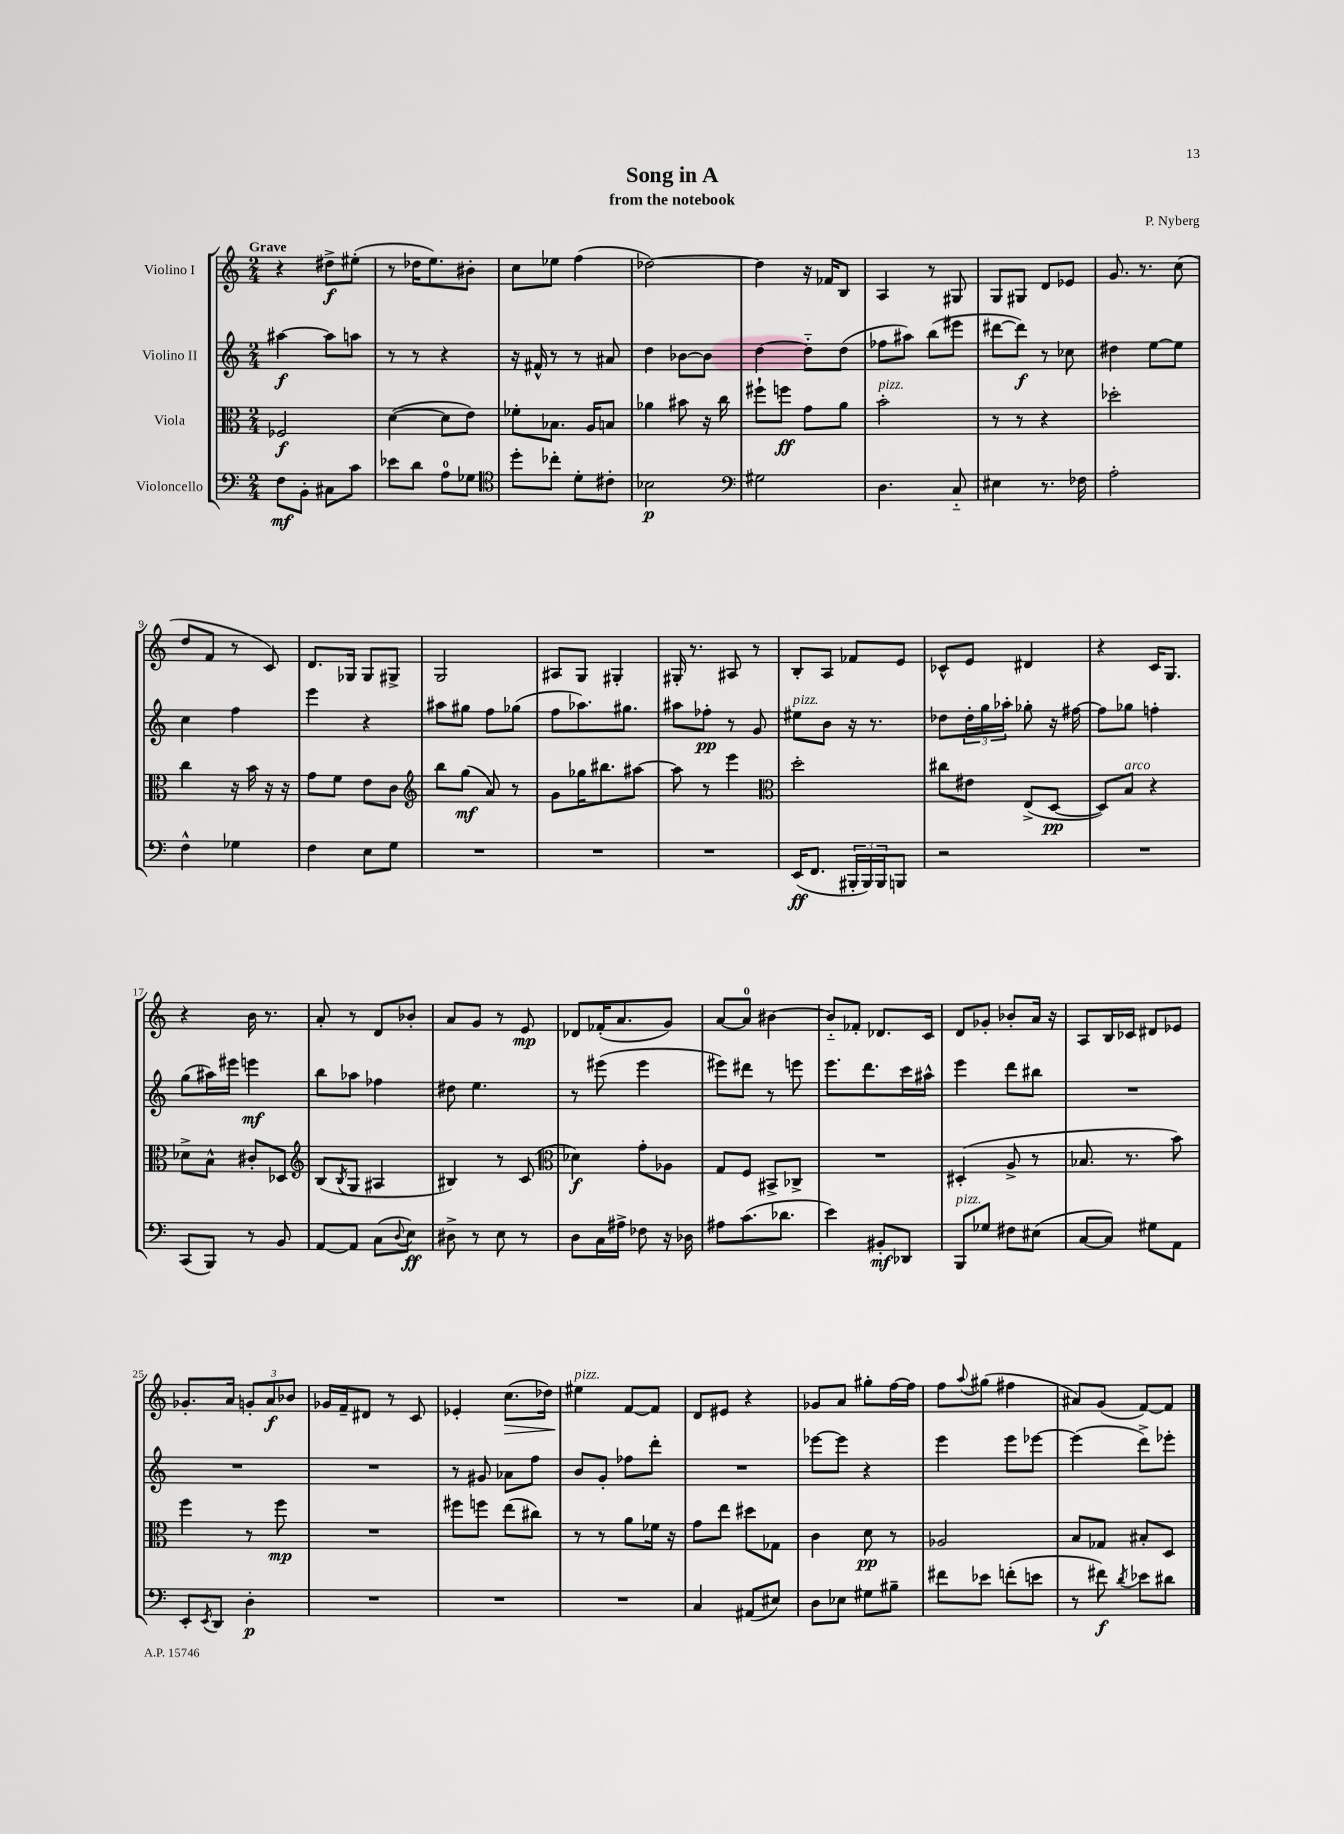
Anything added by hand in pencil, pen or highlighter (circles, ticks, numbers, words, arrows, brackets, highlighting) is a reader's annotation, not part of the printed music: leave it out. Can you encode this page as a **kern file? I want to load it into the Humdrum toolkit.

**kern	**dynam	**kern	**dynam	**kern	**dynam	**kern	**dynam
*part4	*part4	*part3	*part3	*part2	*part2	*part1	*part1
*staff4	*staff4	*staff3	*staff3	*staff2	*staff2	*staff1	*staff1
*I"Violoncello	*	*I"Viola	*	*I"Violino II	*	*I"Violino I	*
*clefF4	*	*clefC3	*	*clefG2	*	*clefG2	*
*k[]	*	*k[]	*	*k[]	*	*k[]	*
*M2/4	*	*M2/4	*	*M2/4	*	*M2/4	*
=1	=1	=1	=1	=1	=1	=1	=1
!	!	!	!	!	!	!LO:TX:a:B:t=Grave	!
8F\L	mf	2F-X/	f	[4aa#X\	f	4r	.
8BB'\J	.	.	.	.	.	.	.
8C#X\L	.	.	.	8aa#\L]	.	8dd#X^\L	f
8c\J	.	.	.	8aan\J	.	(8ee#X'\J	.
=2	=2	=2	=2	=2	=2	=2	=2
8e-X\L	.	([4d\	.	8r	.	8r	.
8d\J	.	.	.	8r	.	16dd-X\KL	.
.	.	.	.	.	.	8.ee\)	.
8A\L	.	8d\L]	.	4r	.	.	.
8G-X\J	.	8e\J)	.	.	.	8b#X'\J	.
=3	=3	=3	=3	=3	=3	=3	=3
*clefC4	*	*	*	*	*	*	*
8dd'\L	.	8f-X'\L	.	16r	.	8cc\L	.
.	.	.	.	16f#X^^/	.	.	.
8cc-X'\J	.	8.B-X\J	.	8r	.	8ee-X\J	.
8d'\L	.	.	.	8r	.	(4ff\	.
.	.	16A/KL	.	.	.	.	.
8c#X'\J	.	8Bn/J	.	8a#X/	.	.	.
=4	=4	=4	=4	=4	=4	=4	=4
2B-X\	p	4a-X\	.	4dd\	.	[2dd-X\)	.
.	.	8b#X\	.	[8b-X\L	.	.	.
.	.	16r	.	8b-\J]	.	.	.
.	.	16cc\	.	.	.	.	.
=5	=5	=5	=5	=5	=5	=5	=5
*clefF4	*	*	*	*	*	*	*
2G#X\	.	8ff#X`\L	.	[4dd\	.	4dd-\]	.
.	.	8ffn\J	ff	.	.	.	.
.	.	8g\L	.	8dd\L]	.	16r	.
.	.	.	.	.	.	16f-X/KL	.
.	.	8a\J	.	(8dd\J	.	8B/J	.
=6	=6	=6	=6	=6	=6	=6	=6
!	!	!LO:TX:a:i:t=pizz.	!	!	!	!	!
4.D\	.	2b'\	.	8ff-X\L	.	4A/	.
.	.	.	.	8aa#X\J)	.	.	.
.	.	.	.	(8bb\L	.	8r	.
8C/	.	.	.	8eee#X\J	.	8G#X/	.
=7	=7	=7	=7	=7	=7	=7	=7
4E#X\	.	8r	.	[8ddd#X\L	.	8G/L	.
.	.	8r	.	8ddd#\J])	f	8G#X/J	.
8.r	.	4r	.	8r	.	8d/L	.
.	.	.	.	8cc-X\	.	8e-X/J	.
16F-X\	.	.	.	.	.	.	.
=8	=8	=8	=8	=8	=8	=8	=8
2A'\	.	2dd-X'\	.	4dd#X\	.	8.g/	.
.	.	.	.	.	.	8.r	.
.	.	.	.	[8ee\L	.	.	.
.	.	.	.	8ee\J]	.	(8cc\	.
!!LO:LB:g=z
=9	=9	=9	=9	=9	=9	=9	=9
4F^^\	.	4cc\	.	4cc\	.	8dd/L	.
.	.	.	.	.	.	8f/J	.
4G-X\	.	16r	.	4ff\	.	8r	.
.	.	16b\	.	.	.	.	.
.	.	16r	.	.	.	8c/)	.
.	.	16r	.	.	.	.	.
=10	=10	=10	=10	=10	=10	=10	=10
4F\	.	8g\L	.	4eee\	.	8.d/L	.
.	.	8f\J	.	.	.	.	.
.	.	.	.	.	.	16G-X/Jk	.
8E\L	.	8e\L	.	4r	.	8G-/L	.
8G\J	.	8c\J	.	.	.	8G#X^/J	.
=11	=11	=11	=11	=11	=11	=11	=11
*	*	*clefG2	*	*	*	*	*
2r	.	8bb\L	.	8aa#X\L	.	2G/	.
.	.	(8gg\J	mf	8gg#X\J	.	.	.
.	.	8a/)	.	8ff\L	.	.	.
.	.	8r	.	(8gg-X\J	.	.	.
=12	=12	=12	=12	=12	=12	=12	=12
2r	.	8g\L	.	8ff\L	.	8A#X/L	.
.	.	16gg-X\K	.	8.aa-X\)	.	8G/J	.
.	.	8.bb#X\	.	.	.	.	.
.	.	.	.	.	.	4G#X'/	.
.	.	.	.	8.gg#X\J	.	.	.
.	.	[8aa#X\J	.	.	.	.	.
=13	=13	=13	=13	=13	=13	=13	=13
2r	.	8aa#\]	.	8aa#X\L	.	16G#X'/	.
.	.	.	.	.	.	8.r	.
.	.	8r	.	8ff-X'\J	pp	.	.
.	.	4eee\	.	8r	.	8A#X/	.
.	.	.	.	8g/	.	8r	.
=14	=14	=14	=14	=14	=14	=14	=14
*	*	*clefC3	*	*	*	*	*
!	!	!	!	!LO:TX:a:i:t=pizz.	!	!	!
(16EE/KL	ff	2dd'\	.	8ee#X\L	.	8B'/L	.
8.FF/J	.	.	.	.	.	.	.
.	.	.	.	8b\J	.	8A/J	.
24BBB#X'/LL	.	.	.	16r	.	8f-X/L	.
24BBB#/)	.	.	.	.	.	.	.
.	.	.	.	8.r	.	.	.
24BBB#/J	.	.	.	.	.	.	.
8BBBn/J	.	.	.	.	.	8e/J	.
=15	=15	=15	=15	=15	=15	=15	=15
2r	.	8cc#X\L	.	8dd-X\L	.	8c-X^^/L	.
.	.	8e#X\J	.	24dd-'\L	.	8e/J	.
.	.	.	.	24gg\	.	.	.
.	.	.	.	24aa-X'\JJ	.	.	.
.	.	(8E^/L	.	8gg-X'\	.	4d#X/	.
.	.	[8D/J	pp	16r	.	.	.
.	.	.	.	[16ff#X\	.	.	.
=16	=16	=16	=16	=16	=16	=16	=16
2r	.	8D/L])	.	8ff#\L]	.	4r	.
!	!	!LO:TX:a:i:t=arco	!	!	!	!	!
.	.	8B/J	.	8gg-X\J	.	.	.
.	.	4r	.	4ffn'\	.	16c/KL	.
.	.	.	.	.	.	8.G/J	.
!!LO:LB:g=z
=17	=17	=17	=17	=17	=17	=17	=17
(8CC/L	.	8d-X^\L	.	(8gg\L	.	4r	.
8BBB/J)	.	8B^^\J	.	16aa#X\L)	.	.	.
.	.	.	.	16eee#X\JJ	.	.	.
8r	.	8c#X'/L	.	4eeen\	mf	16b\	.
.	.	.	.	.	.	8.r	.
8BB/	.	8D-X/J	.	.	.	.	.
=18	=18	=18	=18	=18	=18	=18	=18
*	*	*clefG2	*	*	*	*	*
[8AA/L	.	(8B/L	.	8bb\L	.	8a'/	.
.	.	8qB/	.	.	.	.	.
8AA/J]	.	8G/J	.	8aa-X\J	.	8r	.
(8C\L	.	4A#X/	.	4ff-X\	.	8d/L	.
8qqD/	.	.	.	.	.	.	.
8E\J)	ff	.	.	.	.	8b-X'/J	.
=19	=19	=19	=19	=19	=19	=19	=19
8D#X^\	.	4B#X/)	.	8dd#X\	.	8a/L	.
8r	.	.	.	4.ee\	.	8g/J	.
8E\	.	8r	.	.	.	8r	.
8r	.	(8c/	.	.	.	8e/	mp
=20	=20	=20	=20	=20	=20	=20	=20
*	*	*clefC3	*	*	*	*	*
8D\L	.	4d-X\)	f	8r	.	8d-X/L	.
16C\L	.	.	.	(8eee#X\	.	(16f-X'/K	.
16A#X^\JJ	.	.	.	.	.	8.a/	.
8F-X\	.	8g'\L	.	4eee#\	.	.	.
16r	.	8A-X\J	.	.	.	8g/J)	.
16D-X\	.	.	.	.	.	.	.
=21	=21	=21	=21	=21	=21	=21	=21
8A#X\L	.	8G/L	.	8eee#X\L)	.	[8a/L	.
(8.c\	.	8F/J	.	8ddd#X\J	.	8a/J]	.
.	.	8BB#X^/L	.	8r	.	[4b#X\	.
8.d-X\J	.	.	.	.	.	.	.
.	.	8C-X^/J	.	8eeen\	.	.	.
=22	=22	=22	=22	=22	=22	=22	=22
4e\)	.	2r	.	8.eee\L	.	8b#/L]	.
.	.	.	.	.	.	8f-X'/J	.
.	.	.	.	8.ddd\	.	.	.
8BB#X'/L	mf	.	.	.	.	8.d-X/L	.
8DD-X/J	.	.	.	16ccc\L	.	.	.
.	.	.	.	16aa#X^^\JJ	.	16c/Jk	.
=23	=23	=23	=23	=23	=23	=23	=23
!LO:TX:a:i:t=pizz.	!	!	!	!	!	!	!
8BBB/L	.	(4D#X'/	.	4eee\	.	8d/L	.
8G-X/J	.	.	.	.	.	8g-X'/J	.
8F#X\L	.	8A^/	.	8ddd\L	.	8b-X'/L	.
(8E#X\J	.	8r	.	8bb#X\J	.	16a/Jk	.
.	.	.	.	.	.	16r	.
=24	=24	=24	=24	=24	=24	=24	=24
[8C/L	.	8.B-X/	.	2r	.	8A/L	.
8C/J])	.	.	.	.	.	16B/L	.
.	.	8.r	.	.	.	16c-X/JJ	.
8G#X\L	.	.	.	.	.	8d#X/L	.
8AA\J	.	8b\)	.	.	.	8e-X/J	.
!!LO:LB:g=z
=25	=25	=25	=25	=25	=25	=25	=25
8EE'/L	.	4ff\	.	2r	.	8.g-X'/L	.
8qEE/	.	.	.	.	.	.	.
8DD/J	.	.	.	.	.	.	.
.	.	.	.	.	.	16a/Jk	.
4D'\	p	8r	.	.	.	12gn'/L	.
.	.	.	.	.	.	12a/	f
.	.	8ff\	mp	.	.	.	.
.	.	.	.	.	.	12b-X/J	.
=26	=26	=26	=26	=26	=26	=26	=26
2r	.	2r	.	2r	.	16g-X/LL	.
.	.	.	.	.	.	16f~/J	.
.	.	.	.	.	.	8d#X/J	.
.	.	.	.	.	.	8r	.
.	.	.	.	.	.	8c/	.
=27	=27	=27	=27	=27	=27	=27	=27
2r	.	8ff#X\L	.	8r	.	4e-X'/	.
.	.	8ffn\J	.	8g#X/	.	.	.
!	!	!	!	!	!	!	!LO:HP:b
.	.	(8ee\L	.	8a-X\L	.	(8.cc\L	>
.	.	8cc#X\J)	.	8ff\J	.	.	.
.	.	.	.	.	.	16dd-X\Jk)	.
=28	=28	=28	=28	=28	=28	=28	=28
!	!	!	!	!	!	!LO:TX:a:i:t=pizz.	!
2r	.	8r	.	8b/L	.	4ee#X\	.
.	.	8r	.	8g'/J	.	.	.
.	.	8a\L	.	8ff-X\L	.	[8f/L	]
.	.	16f-X\Jk	.	8ddd'\J	.	8f/J]	.
.	.	16r	.	.	.	.	.
=29	=29	=29	=29	=29	=29	=29	=29
4C/	.	8g\L	.	2r	.	8d/L	.
.	.	8ee\J	.	.	.	8e#X/J	.
(8AA#X/L	.	8dd#X\L	.	.	.	4r	.
8E#X/J)	.	8G-X\J	.	.	.	.	.
=30	=30	=30	=30	=30	=30	=30	=30
8D\L	.	4c\	.	[8eee-X\L	.	8g-X/L	.
8E-X\J	.	.	.	8eee-\J]	.	8a/J	.
8G#X\L	.	8d\	pp	4r	.	8gg#X'\L	.
8B#X~\J	.	8r	.	.	.	[16ff\L	.
.	.	.	.	.	.	16ff\JJ]	.
=31	=31	=31	=31	=31	=31	=31	=31
8f#X\L	.	2A-X/	.	4eee\	.	8ff\L	.
.	.	.	.	.	.	8qqaa/	.
8e-X\J	.	.	.	.	.	(8gg#X\J	.
(8fn'\L	.	.	.	8eee\L	.	4ff#X\	.
8en\J	.	.	.	[8eee-X\J	.	.	.
=32	=32	=32	=32	=32	=32	=32	=32
8r	.	8B/L	.	(4eee-\]	.	8a#X/L)	.
8f#X\)	f	8G-X/J	.	.	.	(8g/J	.
8qd/	.	.	.	.	.	.	.
8e-X\L	.	8B#X'/L	.	8ddd^\L)	.	[8f/L)	.
8d#X\J	.	8D/J	.	8eee-X'\J	.	8f/J]	.
==	==	==	==	==	==	==	==
*-	*-	*-	*-	*-	*-	*-	*-
